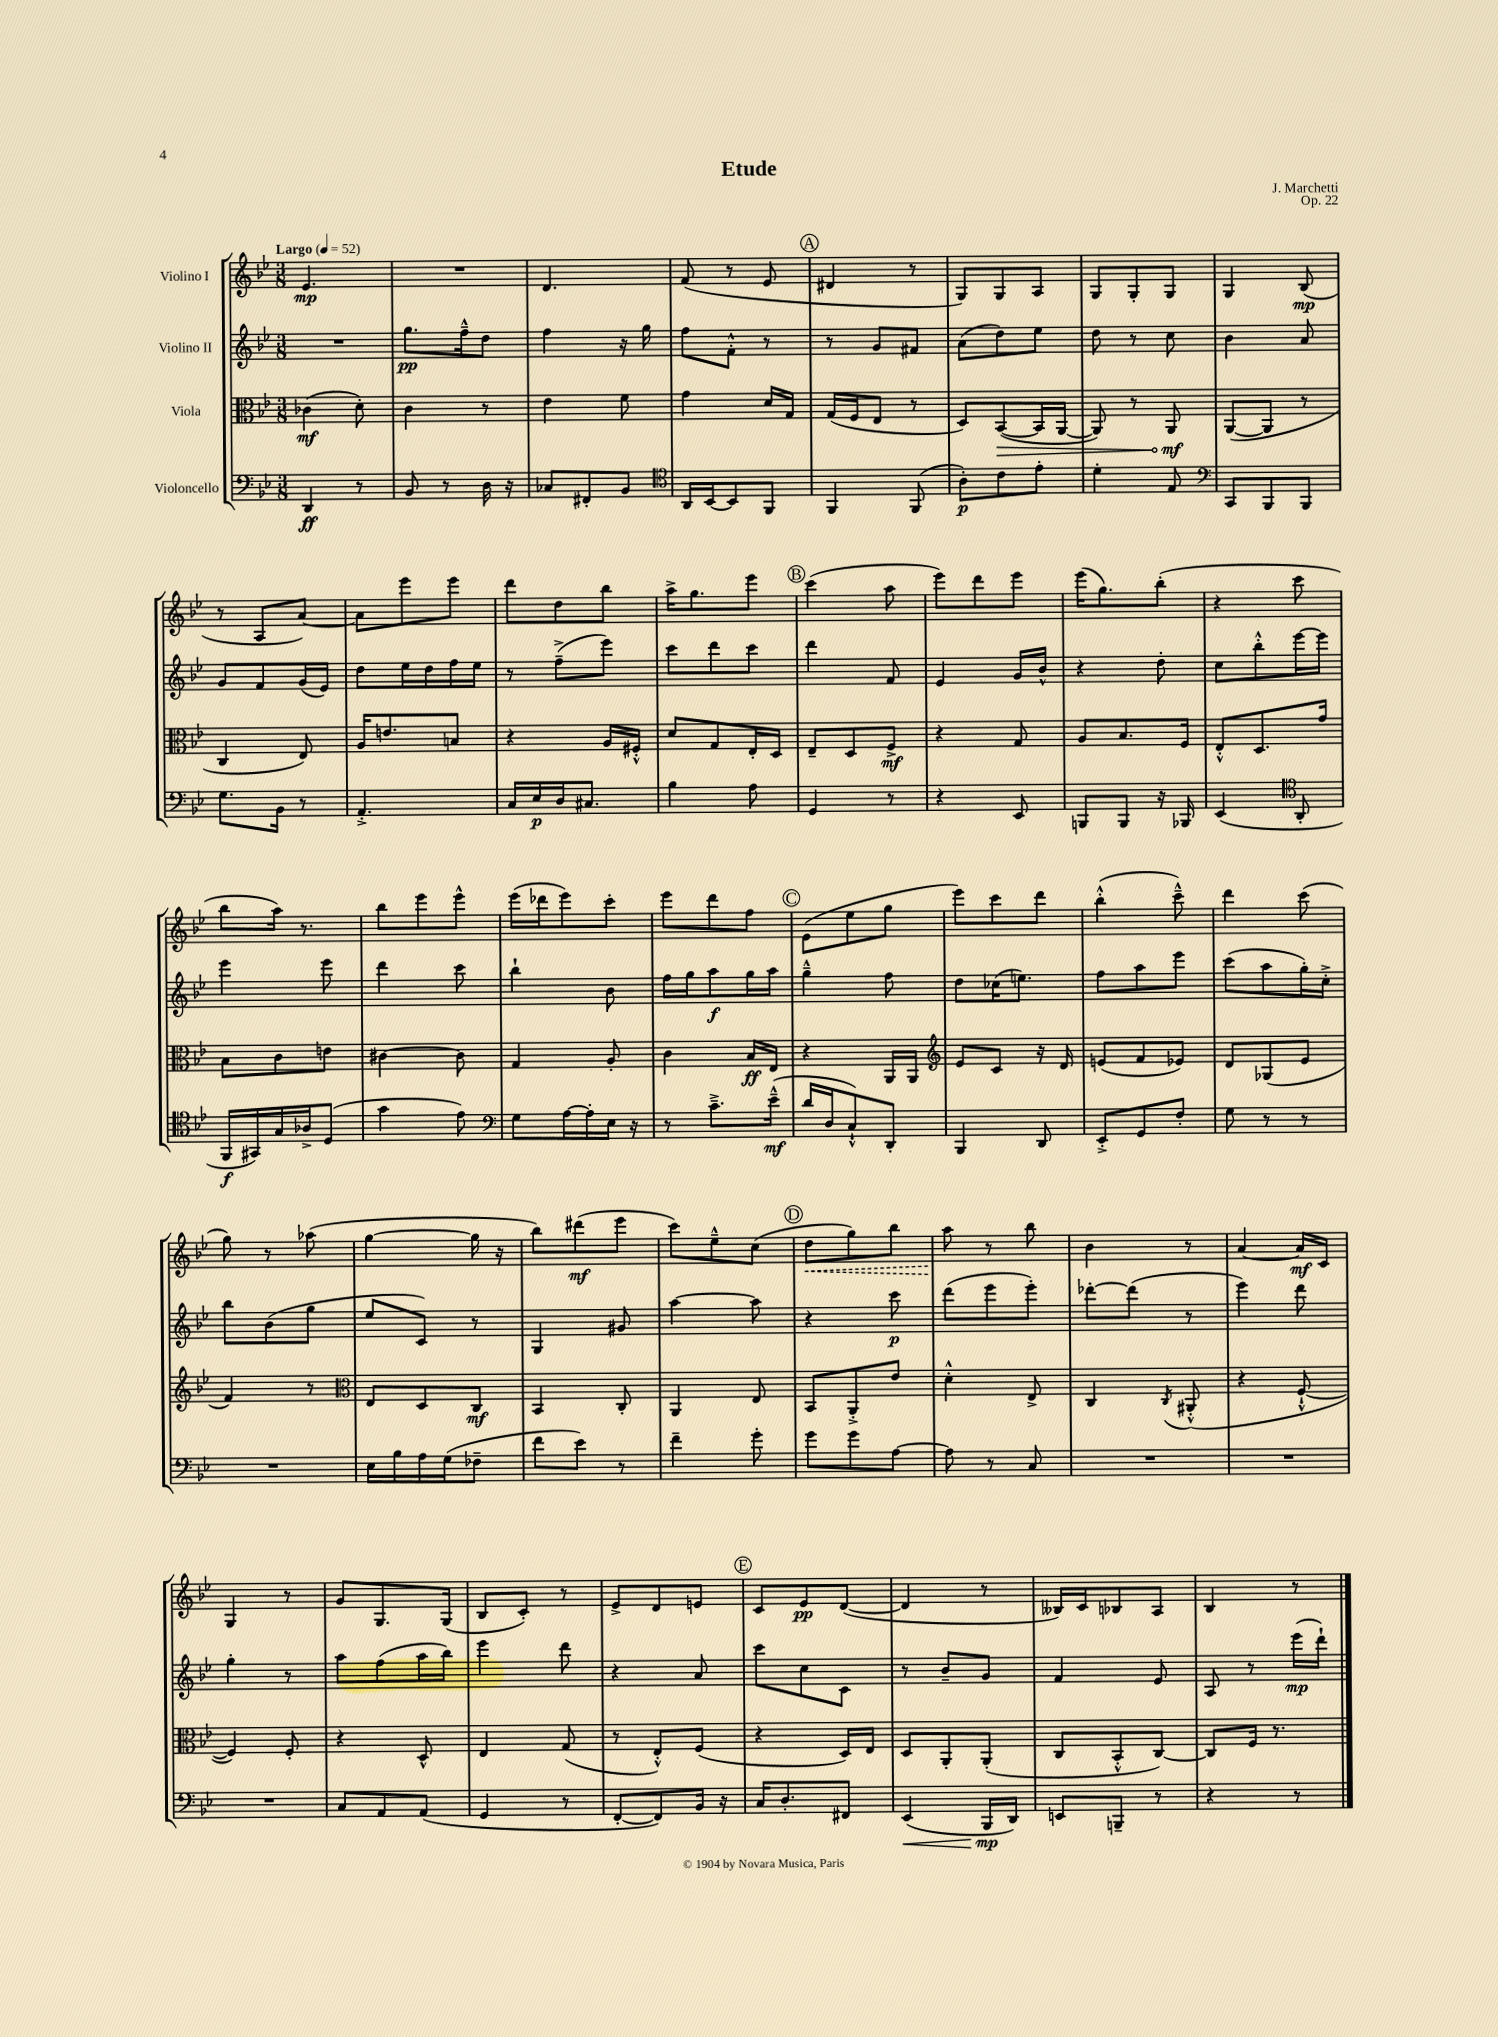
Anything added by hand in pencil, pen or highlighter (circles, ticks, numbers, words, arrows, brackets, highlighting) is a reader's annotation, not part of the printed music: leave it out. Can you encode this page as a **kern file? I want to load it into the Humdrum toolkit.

**kern	**kern	**kern	**kern
*staff4	*staff3	*staff2	*staff1
*clefF4	*clefC3	*clefG2	*clefG2
*k[b-e-]	*k[b-e-]	*k[b-e-]	*k[b-e-]
*M3/8	*M3/8	*M3/8	*M3/8
*MM52	*MM52	*MM52	*MM52
4DD/	(4c-\	4.r	4.e-/
8r	8d'\)	.	.
=	=	=	=
8BB-/	4c\	8.gg\L	4.r
8r	.	.	.
.	.	16ff~^^\k	.
16D\	8r	8dd\J	.
16r	.	.	.
=	=	=	=
8C-/L	4e-\	4ff\	4.d/
8FF#'/	.	.	.
8BB-/J	8f\	16r	.
.	.	16gg\	.
=	=	=	=
*clefC4	*	*	*
16AA/LL	4g\	8ff\L	(8f/
[16BB-/J	.	.	.
8BB-/]	.	8f'^^\J	8r
8FF/J	16d/LL	8r	8e-/
.	16G/JJ	.	.
=	=	=	=
4FF/	(16G/LL	8r	4d#/
.	16F/J	.	.
.	8E-/J	8g/L	.
(8FF/	8r	8f#/J	8r
=	=	=	=
8A'\L)	8D/L)	(8a\L	8G/L)
8c\	([8BB-/	8dd\)	8G/
8e-'\J	16BB-/]L	8ee-\J	8A/J
.	[16AA/JJ	.	.
=	=	=	=
4d'\	8AA/])	8dd\	8G/L
.	8r	8r	8G'/
8E-/	8AA/	8cc\	8G/J
=	=	=	=
*clefF4	*	*	*
8CC/L	([8AA/L	4b-\	4G/
8BBB-/	8AA/]J	.	.
8BBB-/J	8r	8a/	(8B-/
=	=	=	=
8.G\L	4C/	8g/L	8r
.	.	8f/	8A/L
16BB-\Jk	.	.	.
8r	8E-/)	(16g/L	[8a/J)
.	.	16e-/JJ)	.
=	=	=	=
4.AA'^/	16A/LK	8dd\L	8a\]L
.	8.e/	.	.
.	.	16ee-\L	8eee-\
.	.	16dd\	.
.	8B/J	16ff\	8eee-\J
.	.	16ee-\JJ	.
=	=	=	=
16C/LL	4r	8r	8ddd\L
16E-/	.	.	.
16D/J	.	(8ff~^\L	8dd\
8.C#/J	.	.	.
.	16A/LL	8eee-\J)	8bb-\J
.	16F#'^^/JJ	.	.
=	=	=	=
4B-\	8d/L	8ccc\L	16aa^\LK
.	.	.	8.gg\
.	8G/	8ddd\	.
8A\	16E-'/L	8ccc\J	8eee-\J
.	16D/JJ	.	.
=	=	=	=
4GG/	8E-~/L	4ddd\	(4ccc\
.	8D/	.	.
8r	8F^/J	8f/	8aa\
=	=	=	=
4r	4r	4e-/	8eee-\L)
.	.	.	8ddd\
8EE-/	8G/	16g/LL	8eee-\J
.	.	16b-^^/JJ	.
=	=	=	=
8BBB/L	8A/L	4r	(16eee-\LK
.	.	.	8.gg\)
8BBB/J	8.B-/	.	.
16r	.	8dd'\	(8bb-'\J
16BBB-/	16F/Jk	.	.
=	=	=	=
(4EE-/	8E-'^^/L	8cc\L	4r
.	8.D/	8bb-'^^\	.
*clefC4	*	*	*
8AA'/	.	[16eee-\L	8ccc\
.	16g/Jk	16eee-\]JJ	.
=	=	=	=
16FF/LL	8B-\L	4eee-\	8bb-\L
16GG#/)	.	.	.
16G/	8c\	.	16aa\Jk)
16A-^/J	.	.	8.r
(8D/J	8e\J	8eee-\	.
=	=	=	=
4g\	[4c#\	4ddd\	8bb-\L
.	.	.	8eee-\
8e-\)	8c#\]	8ccc\	8eee-^^\J
=	=	=	=
*clefF4	*	*	*
8G\L	4G/	4bb-`\	(16eee-\LL
.	.	.	16ddd-\J
[16A\L	.	.	8eee-\)
16A'\]	.	.	.
16E-\JJ	8A'/	8b-\	8ccc'\J
16r	.	.	.
=	=	=	=
8r	4c\	16ff\LL	8eee-\L
.	.	16gg\J	.
8.c~^\L	.	8aa\	8ddd\
.	16B-/LL	16gg\L	8ff\J
(16e-~^^\Jk	16E-/JJ	16aa\JJ	.
=	=	=	=
16d/LL	4r	4gg~^^\	(8e-\L
16D/J	.	.	.
8C`^^/)	.	.	8ee-\
8DD'/J	16AA/LL	8ff\	8gg\J
.	16AA/JJ	.	.
=	=	=	=
*	*clefG2	*	*
4BBB-/	8e-/L	8dd\L	8eee-\L)
.	8c/J	(16cc-\K	8ccc\
.	.	8.ee\J)	.
8DD/	16r	.	8ddd\J
.	16d/	.	.
=	=	=	=
8EE-'^/L	(8e/L	8ff\L	(4bb-'^^\
8GG/	8f/	8aa\	.
8F'/J	8e-/J)	8eee-\J	8ccc~^^\)
=	=	=	=
8G\	8d/L	(8ccc\L	4ddd\
8r	(8G-/	8aa\	.
8r	8e-/J	16gg'\L)	(8ccc\
.	.	16cc'^\JJ	.
=	=	=	=
4.r	4f/)	8bb-\L	8gg\)
.	.	(8b-\	8r
.	8r	8gg\J	(8aa-\
=	=	=	=
*	*clefC3	*	*
16E-\LL	8E-/L	8ee-/L	[4gg\
16B-\	.	.	.
16A\	8D/	8c/J)	.
(16G\J	.	.	.
8F-~\J	8C/J	8r	16gg\]
.	.	.	16r
=	=	=	=
8f\L	4BB-/	4G/	8bb-\L)
8e-\J)	.	.	(8ddd#\
8r	8C'/	8g#/	8eee-\J
=	=	=	=
4f~\	4AA/	[4aa\	8ccc\L)
.	.	.	8ee-~^^\
8g'\	8E-/	8aa\]	(8cc\J
=	=	=	=
8g\L	8BB-/L	4r	8dd\L
8g\	8AA'^/	.	8gg\)
[8A\J	8e-/J	8ccc\	8bb-\J
=	=	=	=
8A\]	4d'^^\	(8ddd\L	8aa\
8r	.	8eee-\	8r
8C/	8E-^/	8eee-'\J)	8bb-\
=	=	=	=
4.r	4C/	[8ddd-'\L	4b-\
.	.	(8ddd-\]J	.
.	8qC/	.	.
.	(8AA#'^^/	8r	8r
=	=	=	=
4.r	4r	4eee-\)	[4a/
.	[8F`^^/	8ddd\	16a/]LL
.	.	.	16c/JJ
=	=	=	=
4.r	4F/])	4gg'\	4G/
.	8F'/	8r	8r
=	=	=	=
8C/L	4r	8aa\L	8g/L
8AA/	.	(8ff\	8.G/
(8AA/J	8D^^/	16aa\L	.
.	.	16bb-\JJ)	(16G/Jk
=	=	=	=
4GG/	4E-/	4eee-\	8B-/L
.	.	.	8c'/J)
8r	(8G/	8ddd\	8r
=	=	=	=
[8FF'/L	8r	4r	8e-^/L
8FF/])	8E-'^^/L)	.	8d/
16BB-/Jk	(8F/J	8a/	8e/J
16r	.	.	.
=	=	=	=
16C/LK	4r	8ccc\L	8c/L
8.D'/	.	.	.
.	.	8cc\	8e-/
8FF#/J	16D/LL)	8c\J	([8d/J
.	16E-/JJ	.	.
=	=	=	=
(4EE-/	8D/L	8r	4d/]
.	8AA'/	8b-~/L	.
16BBB-/LL	(8AA'/J	8g/J	8r
16DD/JJ)	.	.	.
=	=	=	=
8EE/L	8C/L	4f/	16B--/LL)
.	.	.	16c/J
8BBB~/J	8BB-'^^/	.	8B-/
8r	[8C/J)	8e-/	8A/J
=	=	=	=
4r	8C/]L	8A/	4B-/
.	16F/Jk	8r	.
.	8.r	.	.
8r	.	(16eee-\LL	8r
.	.	16ddd`\JJ)	.
==	==	==	==
*-	*-	*-	*-
